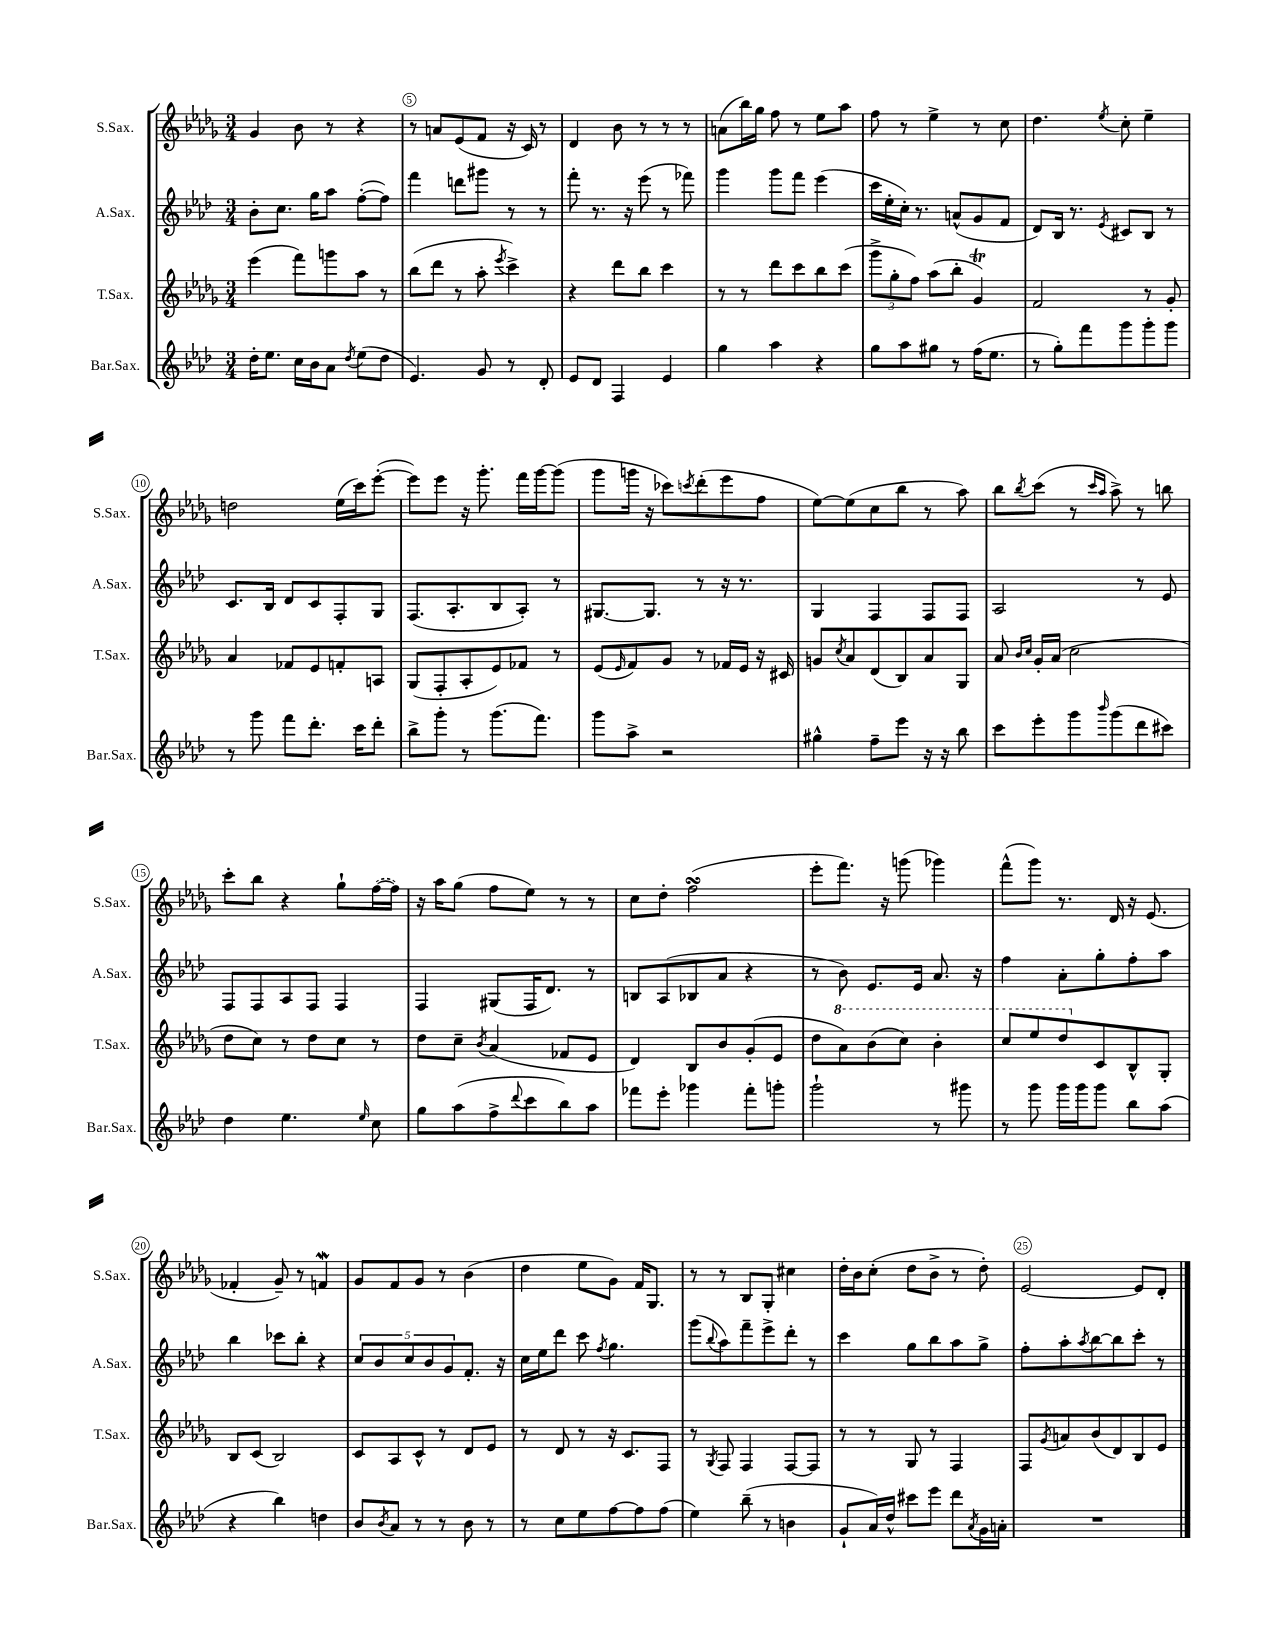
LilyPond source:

<<
\new StaffGroup <<
\new Staff = "s0" \with { instrumentName = "S.Sax." shortInstrumentName = "S.Sax." } {
    \clef treble \key des \major \numericTimeSignature \time 3/4
    ges'4 bes'8 r8 r4 |
    r8 a'8 ees'8( f'8 r16 c'16) r8 |
    des'4 bes'8 r8 r8 r8 |
    a'8( bes''16) ges''16 f''8 r8 ees''8 aes''8 |
    f''8 r8 ees''4-> r8 c''8 |
    des''4. \acciaccatura { ees''8 } c''8-. ees''4-- |
    d''2 ees''16( c'''16) ees'''8~-.( |
    ees'''8) ees'''8 r16 ges'''8.-. f'''16 ges'''16~ ges'''8( |
    ges'''8 g'''16 r16 ces'''8) \acciaccatura { c'''8 } des'''8-.( ees'''8 f''8 |
    ees''8~) ees''8( c''8 bes''8 r8 aes''8) |
    bes''8 \acciaccatura { bes''8 } c'''8( r8 \grace { c'''16 aes''16 } aes''8->) r8 b''8 |
    c'''8-. bes''8 r4 ges''8-! \once \slurDashed f''16~( f''16) |
    r16 aes''16 ges''8( f''8 ees''8) r8 r8 |
    c''8 des''8-. f''2\turn( |
    ees'''8-. f'''8.) r16 g'''8( ges'''4) |
    f'''8-^( ges'''8) r8. des'16 r16 ees'8.( |
    fes'4-. ges'8--) r8 f'4\mordent |
    ges'8 f'8 ges'8 r8 bes'4( |
    des''4 ees''8 ges'8) f'16 ges8. |
    r8 r8 bes8 ges8-. cis''4 |
    des''16-. bes'16 c''8-.( des''8 bes'8-> r8 des''8-.) |
    ees'2~ ees'8 des'8-. \bar "|." |
}
\new Staff = "s1" \with { instrumentName = "A.Sax." shortInstrumentName = "A.Sax." } {
    \clef treble \key aes \major \numericTimeSignature \time 3/4
    bes'8-. c''8. g''16 aes''8 f''8~-.( f''8) |
    f'''4 d'''8 gis'''8 r8 r8 |
    f'''8-. r8. r16 ees'''8( r8 fes'''8) |
    g'''4 g'''8 f'''8 ees'''4( |
    c'''16 ees''16-. c''16-.) r8. a'8-^( g'8 f'8 |
    des'8) bes16 r8. \acciaccatura { ees'8 } cis'8 bes8 r8 |
    c'8. bes16 des'8 c'8 f8-. g8 |
    f8.( aes8.-. bes8 aes8-.) r8 |
    gis8.~ gis8. r8 r16 r8. |
    g4 f4 f8 f8 |
    aes2 r8 ees'8 |
    f8 f8 aes8 f8 f4 |
    f4 gis8( f16 des'8.) r8 |
    b8 aes8( bes8 aes'8 r4 |
    r8 bes'8) ees'8. ees'16 aes'8. r16 |
    f''4 aes'8-. g''8-. f''8-. aes''8 |
    bes''4 ces'''8 bes''8-. r4 |
    \tuplet 5/4 { c''8 bes'8 c''8 bes'8 g'8 } f'8.-. r16 |
    c''16 ees''16 des'''8 c'''8 \acciaccatura { f''8 } g''4. |
    g'''8( \appoggiatura { bes''8 } aes''8) f'''8-- ees'''8-> des'''8-. r8 |
    c'''4 g''8 bes''8 aes''8 g''8-> |
    f''8-. aes''8-. \acciaccatura { aes''8 } bes''8~ bes''8 c'''8-. r8 \bar "|." |
}
\new Staff = "s2" \with { instrumentName = "T.Sax." shortInstrumentName = "T.Sax." } {
    \clef treble \key des \major \numericTimeSignature \time 3/4
    ees'''4( f'''8) g'''8 aes''8 r8 |
    bes''8( des'''8 r8 aes''8-. \acciaccatura { ees'''8 } c'''4->) |
    r4 des'''8 bes''8 c'''4 |
    r8 r8 des'''8 c'''8 bes''8 c'''8( |
    \tuplet 3/2 { ges'''8-> ges''8-. f''8) } aes''8( bes''8-. ges'4\trill) |
    f'2 r8 ges'8-. |
    aes'4 fes'8 ees'8 f'8-. a8 |
    ges8( f8-. aes8-. ees'8) fes'8 r8 |
    ees'8( \grace { ees'16 } f'8) ges'8 r8 fes'16 ees'16 r16 cis'16 |
    g'8 \acciaccatura { c''8 } aes'8 des'8( bes8) aes'8 ges8 |
    aes'8 \grace { bes'16 c''16 } ges'16-. aes'16( c''2 |
    des''8 c''8) r8 des''8 c''8 r8 |
    des''8 c''8-- \acciaccatura { bes'8 } aes'4( fes'8 ees'8 |
    des'4) bes8 bes'8 ges'8-.( ees'8 |
    des''8 \ottava #1 aes''8) bes''8( c'''8) bes''4-. |
    c'''8 ees'''8 des'''8 \ottava #0 c'8 bes8-^ ges8-. |
    bes8 c'8( bes2) |
    c'8 aes8 c'8-^ r8 des'8 ees'8 |
    r8 des'8 r8 r16 c'8. f8 |
    r8 \acciaccatura { ges8 } f8 f4 f8~ f8 |
    r8 r8 ges8 r8 f4 |
    f8 \acciaccatura { ges'8 } a'8 bes'8( des'8) bes8 ees'8 \bar "|." |
}
\new Staff = "s3" \with { instrumentName = "Bar.Sax." shortInstrumentName = "Bar.Sax." } {
    \clef treble \key aes \major \numericTimeSignature \time 3/4
    des''16-. ees''8. c''16 bes'16 aes'8 \acciaccatura { des''8 } ees''8( des''8 |
    ees'4.) g'8 r8 des'8-. |
    ees'8 des'8 f4 ees'4 |
    g''4 aes''4 r4 |
    g''8 aes''8 gis''8 r8 f''16( ees''8. |
    r8 g''8-.) f'''8 g'''8 g'''8-. g'''8 |
    r8 g'''8 f'''8 des'''8.-. c'''16 des'''8-. |
    bes''8-> g'''8-. r8 g'''8.( f'''8.) |
    g'''8 aes''8-> r2 |
    gis''4-^ f''8-- ees'''8 r16 r16 bes''8 |
    c'''8 ees'''8-. g'''8 \grace { bes'''16 } g'''8( des'''8 cis'''8) |
    des''4 ees''4. \grace { ees''16 } c''8 |
    g''8 aes''8( f''8-> \appoggiatura { des'''8 } c'''8 bes''8) aes''8 |
    fes'''8 ees'''8-. ges'''4 fes'''8-. g'''8-. |
    g'''2-! r8 gis'''8 |
    r8 g'''8 g'''16 g'''16 g'''8 bes''8 aes''8( |
    r4 bes''4) d''4 |
    bes'8 \acciaccatura { bes'8 } aes'8 r8 r8 bes'8 r8 |
    r8 c''8 ees''8 f''8~ f''8 f''8( |
    ees''4) bes''8--( r8 b'4 |
    g'8-! aes'16) des''16-^ cis'''8 ees'''8 des'''8 \acciaccatura { aes'8 } g'16 a'16-. |
    R2. \bar "|." |
}
>>
>>
\layout { \context { \Score currentBarNumber = #4 \override BarNumber.break-visibility = ##(#f #t #t) barNumberVisibility = #(every-nth-bar-number-visible 5) \override BarNumber.stencil = #(make-stencil-circler 0.1 0.3 ly:text-interface::print) } }
